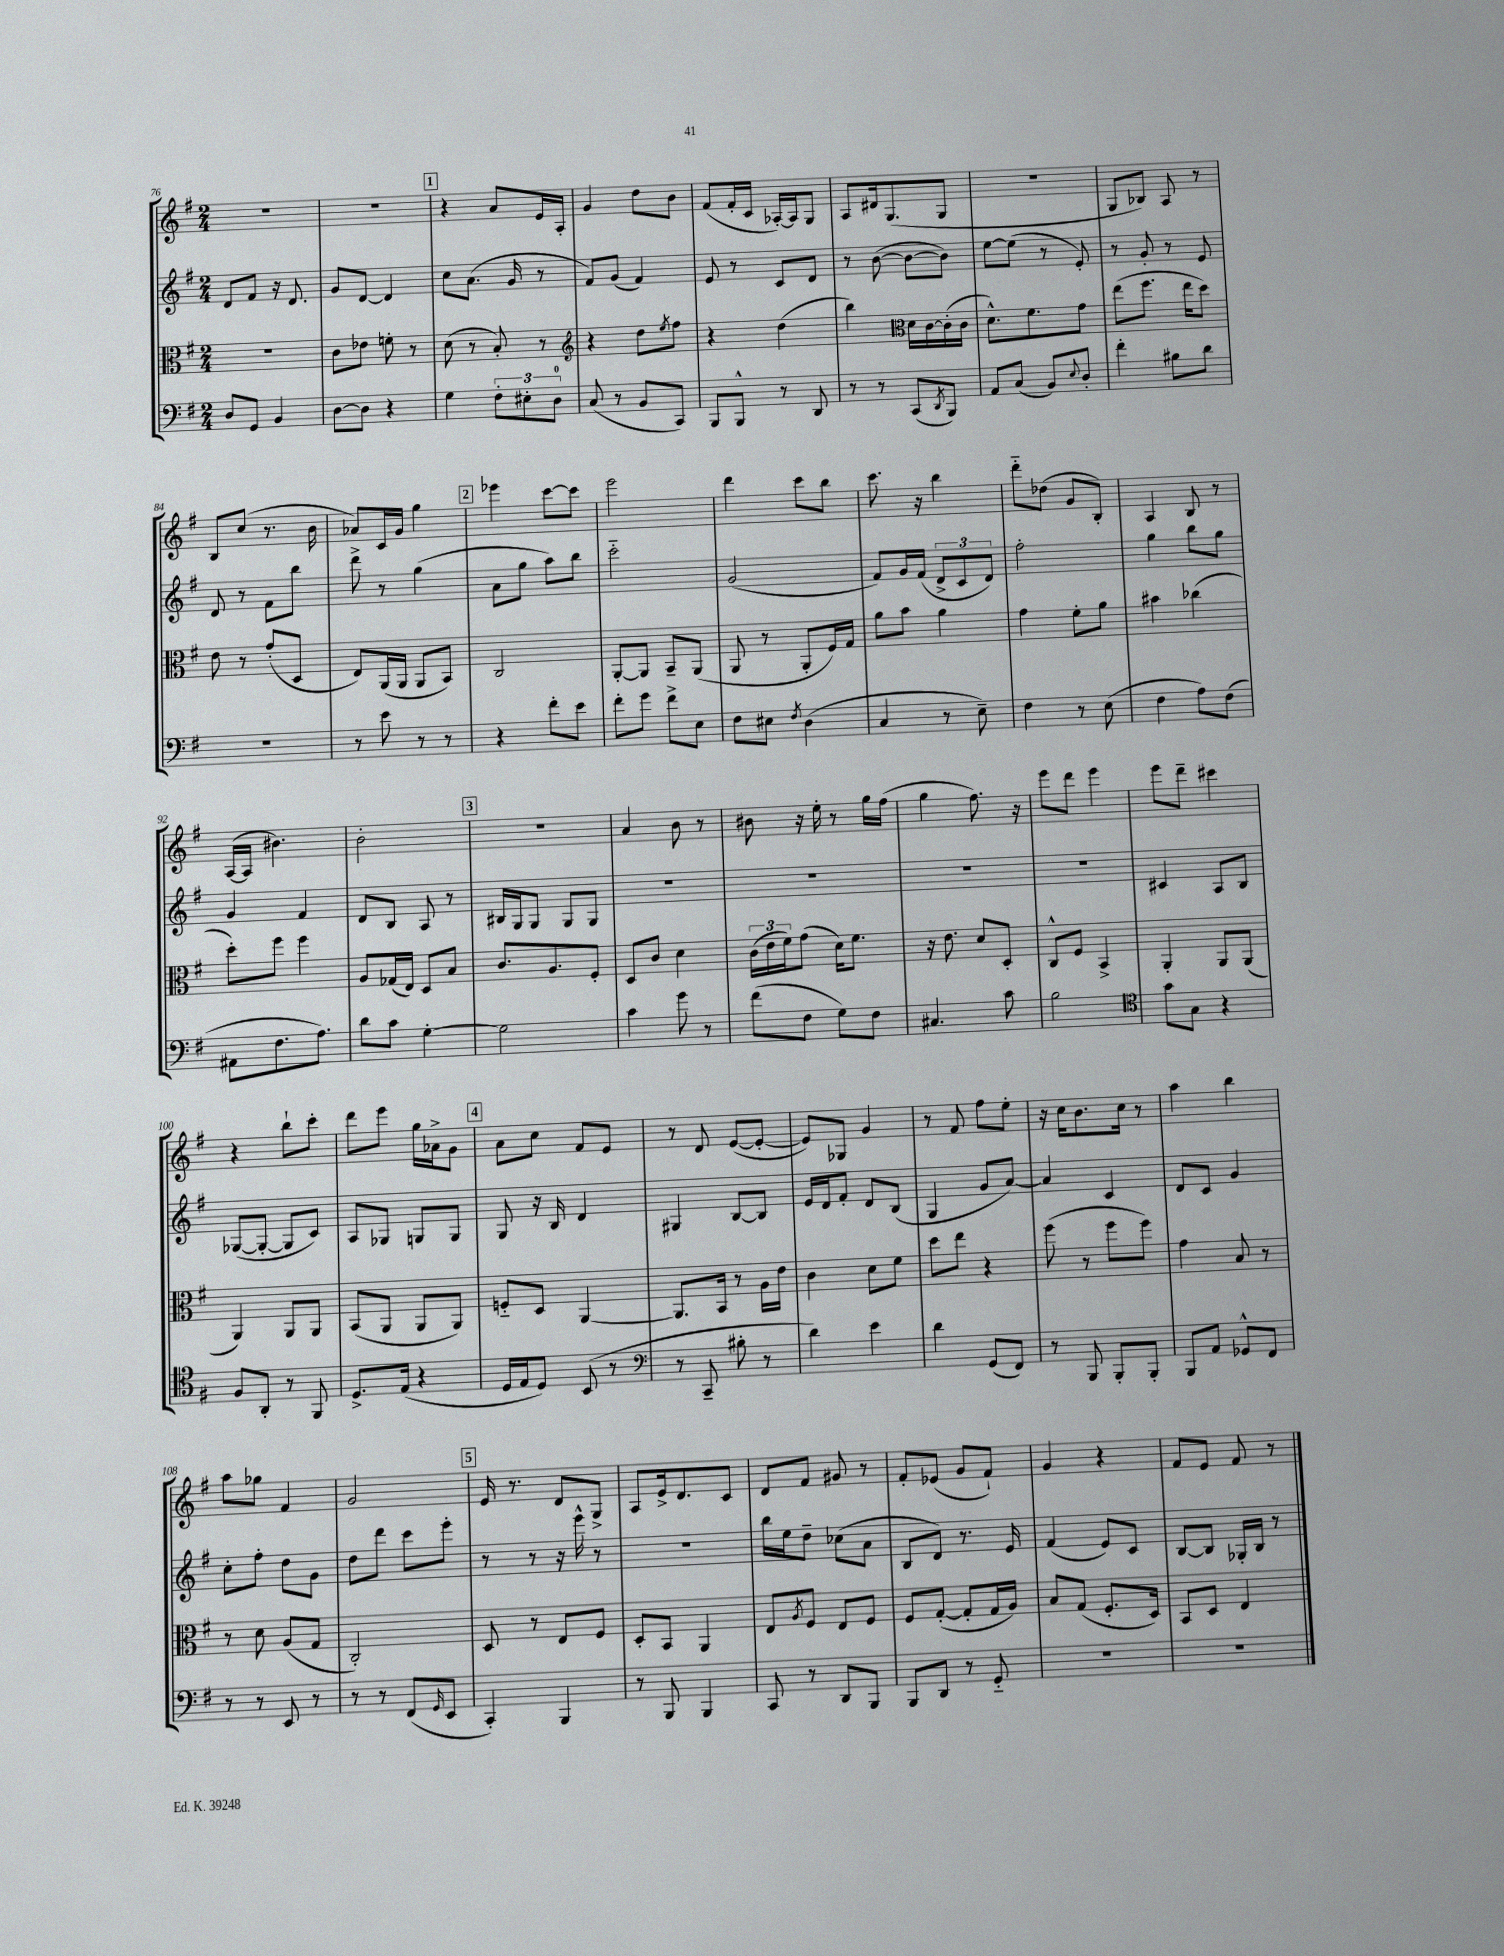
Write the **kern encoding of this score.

**kern	**kern	**kern	**kern
*staff4	*staff3	*staff2	*staff1
*clefF4	*clefC3	*clefG2	*clefG2
*k[f#]	*k[f#]	*k[f#]	*k[f#]
*M2/4	*M2/4	*M2/4	*M2/4
8D	2r	8d	2r
8GG	.	8f#	.
4BB	.	16r	.
.	.	8.d	.
=	=	=	=
[8D	8c	8g	2r
8D]	8e-	[8d	.
4r	8f'	4d]	.
.	8r	.	.
=	=	=	=
4G	(8d	8cc	4r
.	8r	(8.a	.
12F#'	8B')	.	8a
.	.	16g	.
12E#'	.	.	.
.	8r	8r	16e
12D	.	.	.
.	.	.	16A'
=	=	=	=
*	*clefG2	*	*
(8C	4r	8f#)	4g
8r	.	(8g	.
8BB	8dd	4f#)	8dd
.	8qee	.	.
8CC)	8ff#	.	8b
=	=	=	=
8BBB	4r	8e	(8f#
8BBB^^	.	8r	16f#'
.	.	.	16c
8r	(4dd	8c	[16A-')
.	.	.	16A-]
8DD	.	8d	8G
=	=	=	=
8r	4bb)	8r	8A
8r	.	([8b	16d#
.	.	.	(8.G
*	*clefC3	*	*
(8CC	16d	8b_	.
.	[16c	.	.
8qDD	.	.	.
8BBB)	(16c']	8b])	8G
.	16c	.	.
=	=	=	=
8AA	8.d^^)	[8ee	2r
(8C	.	(8ee]	.
.	8.f#	.	.
8BB)	.	8r	.
8qqE	.	.	.
8D'	8g	8e')	.
=	=	=	=
4f#'	(8ee	8r	8G
.	8.ff#	8g'	8B-)
8B#	.	8r	8A
.	16ee	.	.
8d	8dd)	8e	8r
=	=	=	=
2r	8e	8d	8B
.	8r	8r	(8cc
.	(8g'	8f#	8.r
.	8D	8bb	.
.	.	.	16b
=	=	=	=
8r	8E)	8ddd^	8a-)
8e	(16AA	8r	16c
.	16AA	.	16g
8r	8AA	(4gg	4gg
8r	8BB)	.	.
=	=	=	=
4r	2C	8a	4eee-
.	.	8gg	.
8f#'	.	8aa)	[8ccc
8e	.	8bb	8ccc]
=	=	=	=
8f#'	[8AA'	2ccc'~	2eee
8g	8AA]	.	.
8f#^	8BB~	.	.
8E	(8AA	.	.
=	=	=	=
8F#	8AA	(2g	4ddd
8E#	8r	.	.
8qF#	.	.	.
(4D	8AA'	.	8ccc
.	16F#)	.	8bb
.	16G	.	.
=	=	=	=
4C	8a	8f#)	8.ccc
.	8b	16g	.
.	.	(16f#	16r
8r	4a	12d^	4bb
.	.	12c	.
8E~)	.	.	.
.	.	12d)	.
=	=	=	=
4F#	4g	2ff#'	8ddd'~
.	.	.	(8dd-
8r	8f#'	.	8g
(8E	8a	.	8B')
=	=	=	=
4F#	4b#	4gg	4A
8A)	(4cc-	8bb	8B
(8F#	.	8gg	8r
=	=	=	=
8AA#	8dd')	4g	([16A
.	.	.	16A]
8.F#	8ff#	.	4.b#)
.	4ff#	4f#	.
8.A)	.	.	.
=	=	=	=
8d	8A	8d	2b'
8c	(16G-	8B	.
.	16E)	.	.
[4G'	8D	8A	.
.	8B	8r	.
=	=	=	=
2G]	8.c	16B#	2r
.	.	16G	.
.	.	8G	.
.	8.A	.	.
.	.	8G	.
.	8F#'	8G	.
=	=	=	=
4c	8D	2r	4a
.	8c	.	.
8g	4d	.	8b
8r	.	.	8r
=	=	=	=
(8f#	(24c	2r	8b#
.	24e	.	.
.	24f#)	.	.
8F#	(8g	.	16r
.	.	.	16ee'
8G)	16d)	.	8r
.	8.f#	.	.
8F#	.	.	16gg
.	.	.	(16ff#
=	=	=	=
4.C#	16r	2r	4gg
.	8.e	.	.
.	8d	.	8.ff#)
8c	8D'	.	.
.	.	.	16r
=	=	=	=
2B	8C^^	2r	8eee
.	8F#	.	8ddd
.	4BB^	.	4eee
=	=	=	=
*clefC4	*	*	*
8g	4AA'	4c#	8eee
8G	.	.	8ddd~
4r	8AA	8A	4ccc#
.	(8AA	8B	.
=	=	=	=
8F#	4AA)	([8G-	4r
8AA'	.	8G-'_	.
8r	8AA	8G-]	8bb`
8FF#	8AA	8c)	8ccc'
=	=	=	=
8.D^	(8BB	8A	8ddd
.	8AA	8G-	8eee
(16E	.	.	.
4r	8AA	8G	16gg
.	.	.	16a-^
.	8AA)	8G	8g
=	=	=	=
16D	8F'~	8G	8a
16E	.	.	.
8D)	8D	16r	8cc
.	.	16B	.
(8BB	[4AA	4d	8f#
8r	.	.	8e
=	=	=	=
*clefF4	*	*	*
8r	8.AA]	4G#	8r
8CC~	.	.	8d
.	16BB	.	.
8B#'	8r	[8B	([8e
8r	16A	8B]	8e'_
.	16e	.	.
=	=	=	=
4d)	4c	16e	8e])
.	.	16d	.
.	.	8f#'	8G-
4e	8d	8d	4g
.	8f#	(8B	.
=	=	=	=
4d	8dd	4G	8r
.	8ee	.	8f#
(8GG	4r	8g	8ff#
8FF#)	.	[8a)	8ee'
=	=	=	=
8r	(8ff#	4a]	16r
.	.	.	16cc
8BBB	8r	.	8.b
8BBB'	8ff#	4c	.
.	.	.	16cc
8BBB'	8ff#)	.	8r
=	=	=	=
8BBB	4g	8d	4aa
8AA	.	8c	.
8GG-^^	8B	4g	4bb
8FF#	8r	.	.
=	=	=	=
8r	8r	8cc'	8aa
8r	8d	8ff#'	8gg-
8EE	(8A	8dd	4f#
8r	8G	8g	.
=	=	=	=
8r	2C')	8dd	2g
8r	.	8ddd	.
(8FF#	.	8ccc	.
16qqGG	.	.	.
8EE	.	8eee'	.
=	=	=	=
4CC')	8D	8r	16e
.	.	.	8.r
.	8r	8r	.
4BBB	8E	16r	8d
.	.	16eee^^	.
.	8F#	8r	8G^
=	=	=	=
8r	8D'	2r	8A
8BBB	8BB	.	16e^
.	.	.	8.d
4BBB	4AA	.	.
.	.	.	8c
=	=	=	=
8CC	8E	16bb	8d
.	.	16ee	.
.	8qA	.	.
8r	8F#	8dd~	8f#
8DD	8E	(8cc-	8g#
8BBB	8F#	8a	8r
=	=	=	=
8BBB	8F#	8B	8f#'
8DD	([8G'	8d)	(8e-
8r	8G']	8.r	8g
8GG'~	16G	.	8f#`)
.	16A)	16e	.
=	=	=	=
2r	8B	(4f#	4g
.	(8G	.	.
.	8.F#'	8e)	4r
.	.	8c	.
.	16D)	.	.
=	=	=	=
2r	8BB	[8B	8f#
.	8D	8B]	8e
.	4E	16G-'	8f#
.	.	16B	.
.	.	8r	8r
==	==	==	==
*-	*-	*-	*-
